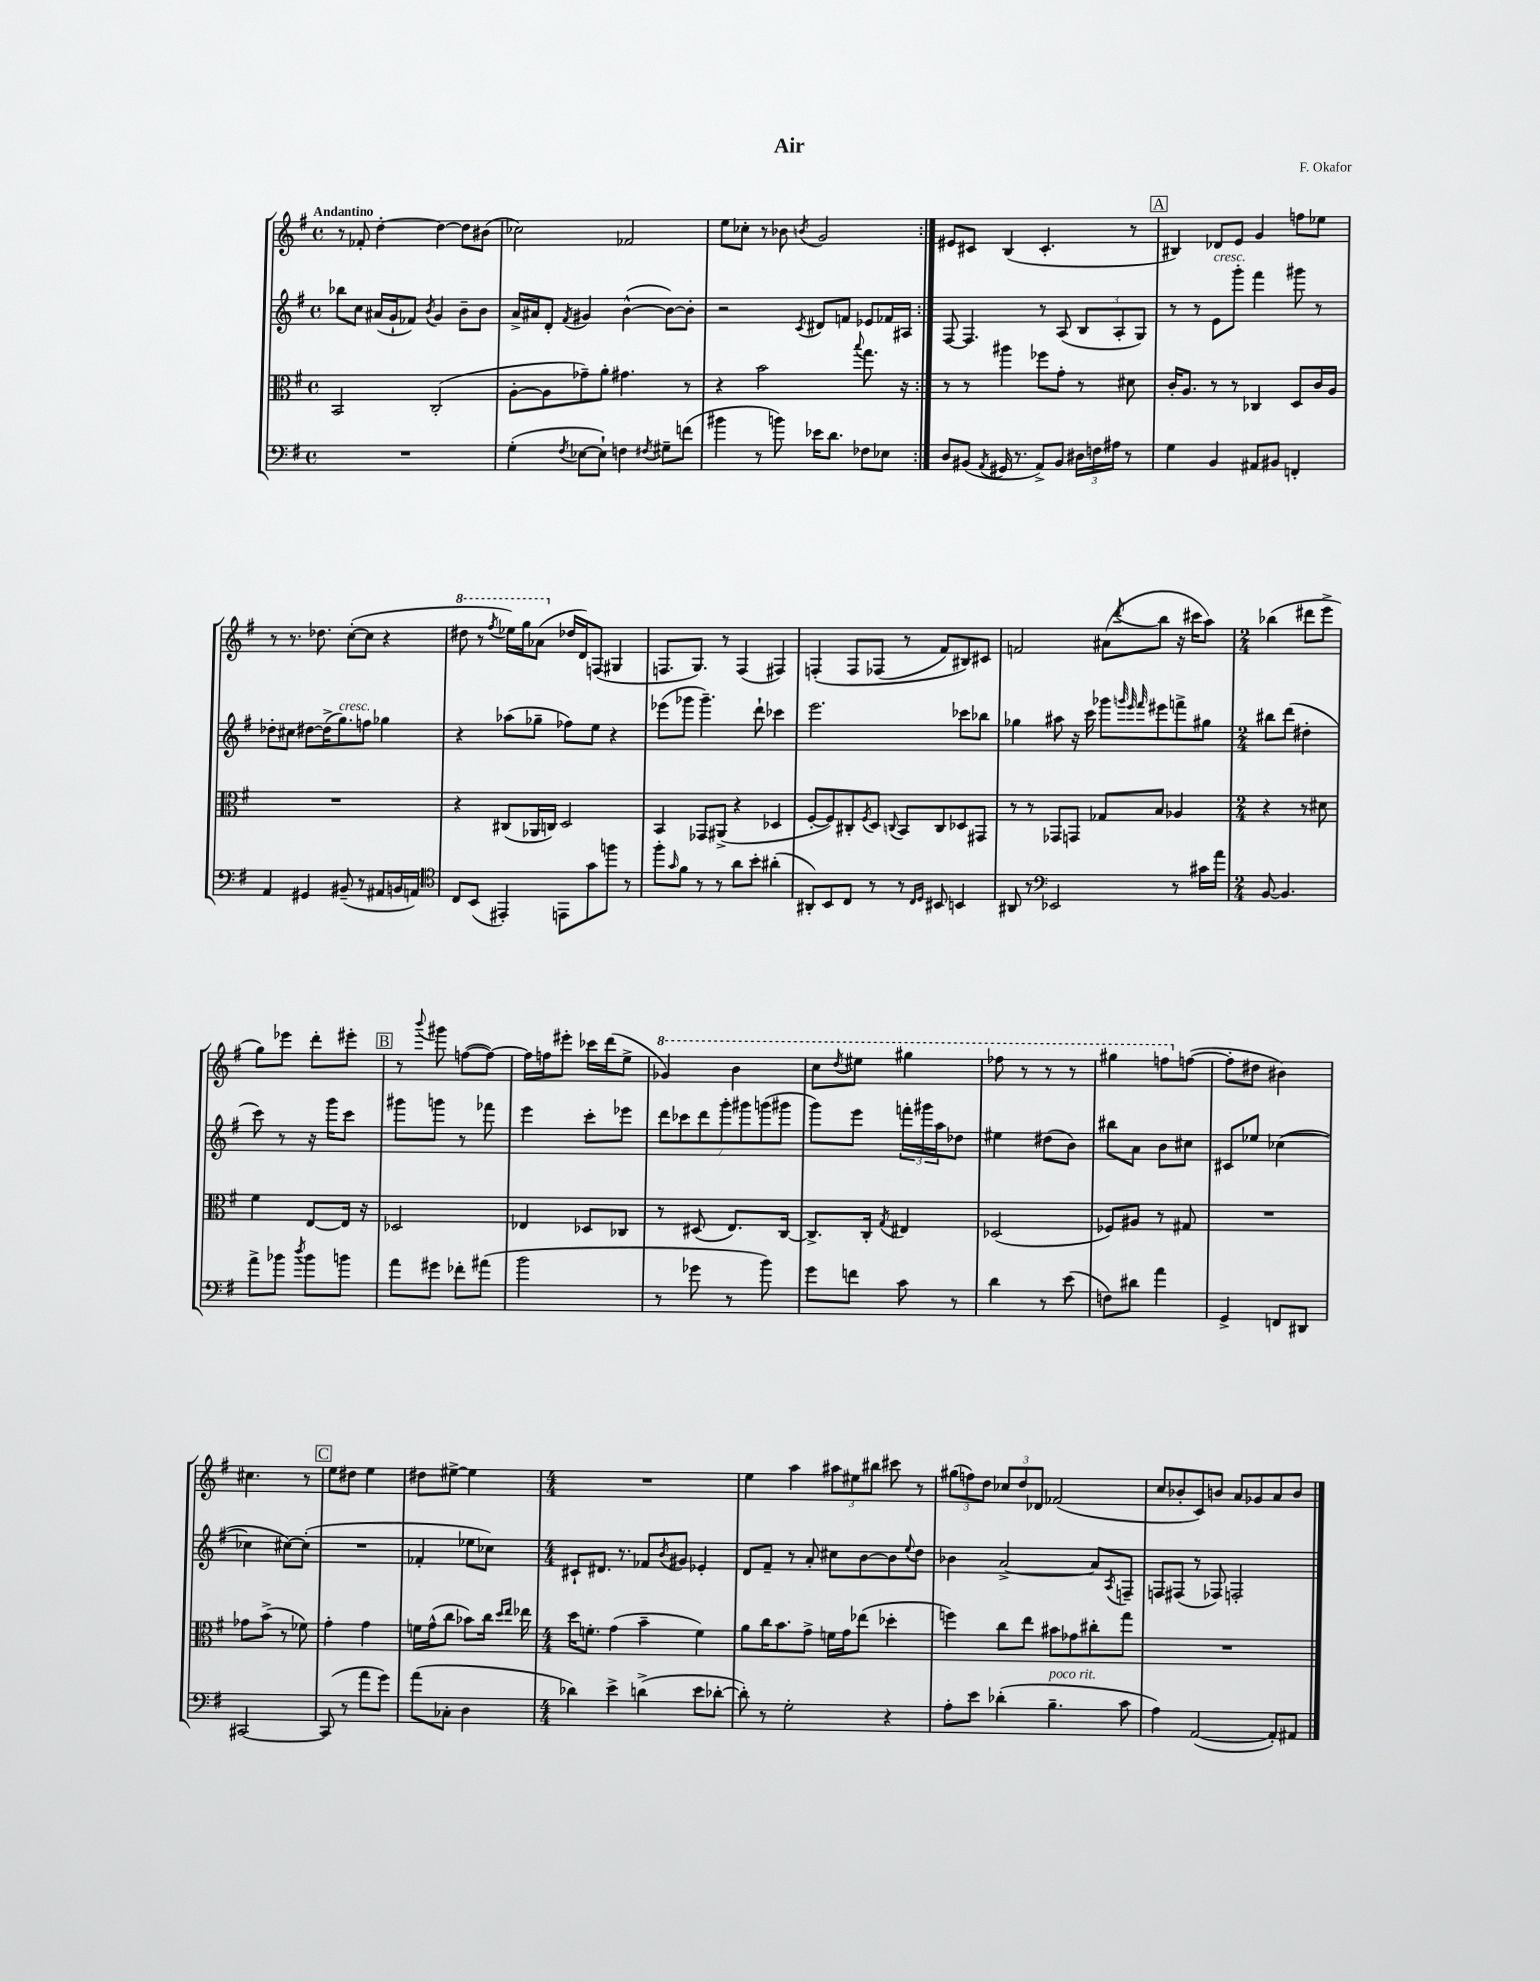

**kern	**kern	**kern	**kern
*part4	*part3	*part2	*part1
*staff4	*staff3	*staff2	*staff1
*clefF4	*clefC3	*clefG2	*clefG2
*k[f#]	*k[f#]	*k[f#]	*k[f#]
*M4/4	*M4/4	*M4/4	*M4/4
*met(c)	*met(c)	*met(c)	*met(c)
=1	=1	=1	=1
!	!	!	!LO:TX:a:B:t=Andantino
1r	2BB/	8bb-X\L	8r
.	.	8cc\J	8f-X'/
.	.	(16a#X/LL	[4dd'\
.	.	16g`/J	.
.	.	8f-X/J)	.
.	.	8qb/	.
.	(2C'/	4g/	4dd\_
.	.	8b~\L	8dd\L]
.	.	8b\J	(8b#X\J
=2	=2	=2	=2
(4G'\	[8A'\L	16a^/LL	2cc-X\)
.	.	16a#X/J	.
.	8A\]	8d'/J	.
8qF#/	.	8qf#/	.
[8E-X\L	8g-X~\)	4g#X/	.
8E-`\J])	8a'\J	.	.
4Fn\	4.g#X\	([4b^^\	2f-X/
8qF#X/	.	.	.
8G#X~\L	.	8b\L_)	.
(8fn\J	8r	8b'\J]	.
=3	=3	=3	=3
4b#X\	4r	2r	8ee\L
.	.	.	8cc-X'\J
8r	2b\	.	8r
8bn\)	.	.	8b-X\
.	.	8qc/	8qbn/
16e-X\KL	.	8d#X/L	2g/
8.d\J	.	.	.
.	.	8fn/J	.
.	8qqbb/	.	.
8F-X\L	8.gg\	8e-X/L	.
8E-X\J	.	16f-X/L	.
.	16r	16A#X/JJ	.
=4:|!	=4:|!	=4:|!	=4:|!
8D/L	8r	[8F#/	8e#X/L
(8BB#X/J	8r	4.F#/]	8c#X/J
8qAA/	.	.	.
16GG#X/	4aa#X\	.	(4B/
8.r	.	.	.
8AA^/L)	8ff-X\L	8r	4.c#'/
8BB#/J	8g'\J	(8A/	.
24D#X\LL	8r	12B/L	.
24Fn\	.	.	.
24A#X\JJ	.	12A'/	.
8r	8d#X\	.	8r
.	.	12G/J)	.
!!LO:REH:place=s1:t=A
=5	=5	=5	=5
4G\	16c'/KL	8r	4B#X/)
.	8.A/J	.	.
.	.	8r	.
!	!	!LO:TX:a:i:t=cresc.	!
4BB/	8r	8e\L	8d-X/L
.	8r	8ggg'\J	8e/J
8AA#X/L	4C-X/	4fff#\	4g/
8BB#X/J	.	.	.
4FFn'/	8D/L	8ggg#X\	8ffn\L
.	16c/L	8r	8ee-X\J
.	16A/JJ	.	.
!!LO:LB:g=z
=6	=6	=6	=6
4AA/	1r	8dd-X'\L	8r
.	.	8cc#X\J	8.r
4GG#X/	.	[8dd#X\L	.
.	.	.	8.dd-X\
.	.	(16dd#^\K]	.
!	!	!LO:TX:a:i:t=cresc.	!
.	.	8.gg\)	.
(8BB#X~/	.	.	([8cc'\L
8r	.	8ffn\J	8cc\J]
8AA#X/L	.	4gg-X\	4r
16BBn/L	.	.	.
16AAn/JJ)	.	.	.
=7	=7	=7	=7
*clefC4	*	*	*
*	*	*	*8va
8C/L	4r	4r	8ddd#X\
(8BB/J	.	.	8r
.	.	.	8qfff#/
4EE#X'/)	(8C#X/L	(8aa-X\L	16eee-X\LL)
.	.	.	16ggg\J
.	16AA-X/L	8gg-X~\J	(8aa-X\J
.	16Cn/JJ)	.	.
*	*	*	*X8va
8EEn\L	2D/	8ff-X\L)	16dd-X/LL
.	.	.	16d/J)
8g\	.	8ee\J	(8Fn/J
8ffn\J	.	4r	4G#X/
8r	.	.	.
=8	=8	=8	=8
8ff#'\L	4BB/	(8eee-X\L	8.Fn/L
16qqg/	.	.	.
8f#\J	.	8ggg-X\J	.
.	.	.	8.G/J)
8r	8GG-X/L	4.ggg-~\)	.
8r	(8AA#X^/J	.	8r
8a\L	4r	.	(4F/
8b'\J	.	8ddd`\	.
(4a#X'\	4D-X/	4ccc-X\	4F#X/)
=9	=9	=9	=9
8AA#X'/L)	[8F#'/L	2.eee\	(4Fn'/
8BB/	8F#/])	.	.
8C/J	8C#X'/	.	8F/L
.	8qF#/	.	.
8r	8D/J	.	(8F-X/J
.	8qqCn/	.	.
8r	8BB/L	.	8r
16qqC/LL	.	.	.
16qqD/JJ	.	.	.
8BB#X/	8C/	.	8f#/L)
4BBn/	8D-X/	8ccc-X\L	8B#X/)
.	8GG#X/J	8bb-X\J	8c#X/J
=10	=10	=10	=10
8AA#X/	8r	4gg-X\	2fn/
8r	8r	.	.
*clefF4	*	*	*
2EE-X/	8GG-X/L	8aa#X\	.
.	8GGn/J	16r	.
.	.	16ccc\	.
.	8G-X/L	8ggg-X\L	(8a#X\L
.	.	32qqgggn/	.
.	.	32qqeee/	.
.	.	32qqfff#/	8qddd/
.	8B/J	8eee#X\	8bb\J
8r	4A-X/	8fffn^\	16r
.	.	.	16ccc#X\KL
16c#X\LL	.	8gg#X\J	8aa\J)
16a\JJ	.	.	.
=11	=11	=11	=11
*M2/4	*M2/4	*M2/4	*M2/4
[8BB/	4r	8bb#X\L	(4bb-X\
4.BB/]	.	(8ddd\J	.
.	8r	4dd#X'\	8ddd#X\L
.	8d#X\	.	8eee^\J
!!LO:LB:g=z
=12	=12	=12	=12
8a^\L	4f#\	8ccc\)	8gg\L)
8b-X\J	.	8r	8eee-X\J
8qdd/	.	.	.
8b-\L	[8E/L	16r	8ddd'\L
.	.	16ggg\KL	.
8bn\J	16E/Jk]	8ccc\J	8eee#X'\J
.	16r	.	.
!!LO:REH:place=s1:t=B
=13	=13	=13	=13
8a\L	2D-X/	8ggg#X\L	8r
.	.	.	8qqbbb/
8g#X\J	.	8gggn\J	8ggg#X\
8f-X'\L	.	8r	([8ffn\L
(8a#X\J	.	8fff-X\	8ff\J_)
=14	=14	=14	=14
2b\	4E-X/	4eee\	16ff\LL]
.	.	.	16ffn\J
.	.	.	8eee#X'\J
.	8D-X/L	8ccc'\L	16ccc-X\LL
.	.	.	(16ddd\J
.	8C-X/J	8eee-X\J	8ee^\J
=15	=15	=15	=15
*	*	*	*8va
8r	8r	14ddd\L	4gg-X/)
.	.	14ccc-X\	.
8g-X\	(8D#X/	.	.
.	.	14ddd\	.
.	.	14ggg'\	.
8r	8.E/L)	.	4bb\
.	.	14ggg#X\	.
.	.	(14gggn\	.
8b\)	.	.	.
.	.	14ggg#X\J	.
.	[16C/Jk	.	.
=16	=16	=16	=16
8g\L	8.C^/L]	8ggg\L)	8ccc\L
.	.	.	8qddd/
8fn\J	.	8eee\J	8eee#X\J
.	16C'/Jk	.	.
.	8qG/	.	.
8c\	4E#X/	24fffn'\LL	4ggg#X\
.	.	24ggg#X\	.
.	.	24aa\J	.
8r	.	8dd-X\J	.
=17	=17	=17	=17
4d\	(2D-X/	4ee#X\	8fff-X\
.	.	.	8r
8r	.	(8dd#X\L	8r
(8e\	.	8b\J)	8r
=18	=18	=18	=18
8Fn\L)	8F-X/L)	8bb#X\L	4ggg#X\
8d#X\J	8A#X/J	8a\J	.
4a\	8r	8b\L	8fffn\L
*	*	*	*X8va
.	8G#X/	8cc#X\J	([8ffn\J
=19	=19	=19	=19
4GG^/	2r	8c#X/L	8ff'\L]
.	.	8ee-X/J	8dd#X\J
8FFn/L	.	([4cc-X\	4b#X\)
8DD#X/J	.	.	.
!!LO:LB:g=z
=20	=20	=20	=20
[2CC#X/	8g-X\L	4cc-X\]	4.cc#X\
.	(8b^\J	.	.
.	8r	[8cc#X\L)	.
.	8f-X\)	(8cc#'\J]	8r
!!LO:REH:place=s1:t=C
=21	=21	=21	=21
(8CC#/]	4g'\	2r	8ee\L
8r	.	.	8dd#X\J
8a\L	4g\	.	4ee\
8g\J)	.	.	.
=22	=22	=22	=22
(8a\L	16fn\LL	4f-X'/	8dd#X\L
.	(16g^^\J	.	.
8C-X'\J	8cc\J	.	[8ee#X^\J
4D\	8b-X\L)	8ee-X\L	4ee#\]
.	16cc\Jk	8cc-X\J)	.
.	16qqdd/LL	.	.
.	16qqee/JJ	.	.
.	16ee-X\	.	.
=23	=23	=23	=23
*M4/4	*M4/4	*M4/4	*M4/4
4d-X\)	16dd\KL	8c#X`/L	1r
.	8.fn'\J	.	.
.	.	8.d#X/J	.
4e^\	(4g\	.	.
.	.	8.r	.
(4dn^\	4b~\	8f-X/L	.
.	.	8qb/	.
.	.	8g#X/J	.
8e\L	4f\)	4e-X'/	.
[8d-X'\J	.	.	.
=24	=24	=24	=24
8d-'\])	8a\L	8d/L	4ee\
8r	16cc\K	8f#~/J	.
.	8.b\	.	.
2G'\	.	8r	4aa\
.	8g^\J	8a'/	.
.	16fn\LL	8cc#X\L	12aa#X\L
.	16g\J	.	.
.	.	.	12ee#X\
.	(8ee-X\J	[8b\	.
.	.	.	12bb#X\J
4r	4dd-X'\	8b\]	8ccc#X\
.	.	8qqee/	.
.	.	8dd\J	8r
=25	=25	=25	=25
8A'\L	4ffn\)	4b-X\	(12gg#X\L
.	.	.	12ffn\)
8e\J	.	.	.
.	.	.	12dd\J
(4d-X'\	8cc\L	[2a^/	12cc-X/L
.	.	.	12dd/
.	8ee\J	.	.
.	.	.	12d-X/J
!LO:TX:a:i:t=poco rit.	!	!	!
4.B~\	8b#X\L	.	(2f-X/
.	8g-X\	.	.
.	8cc#X'\	8a/L]	.
.	.	8qA/	.
8c\	8gg\J	8Fn~/J	.
=26	=26	=26	=26
4A\)	1r	8Fn/L	8cc/L
.	.	(8F#X/J	8b-X'/
([2AA/	.	8r	8c/)
.	.	8F-X/)	8bn/J
.	.	2Fn'/	8a/L
.	.	.	8g-X/
8AA'/L])	.	.	8a/
8AA#X/J	.	.	8b/J
==	==	==	==
*-	*-	*-	*-
